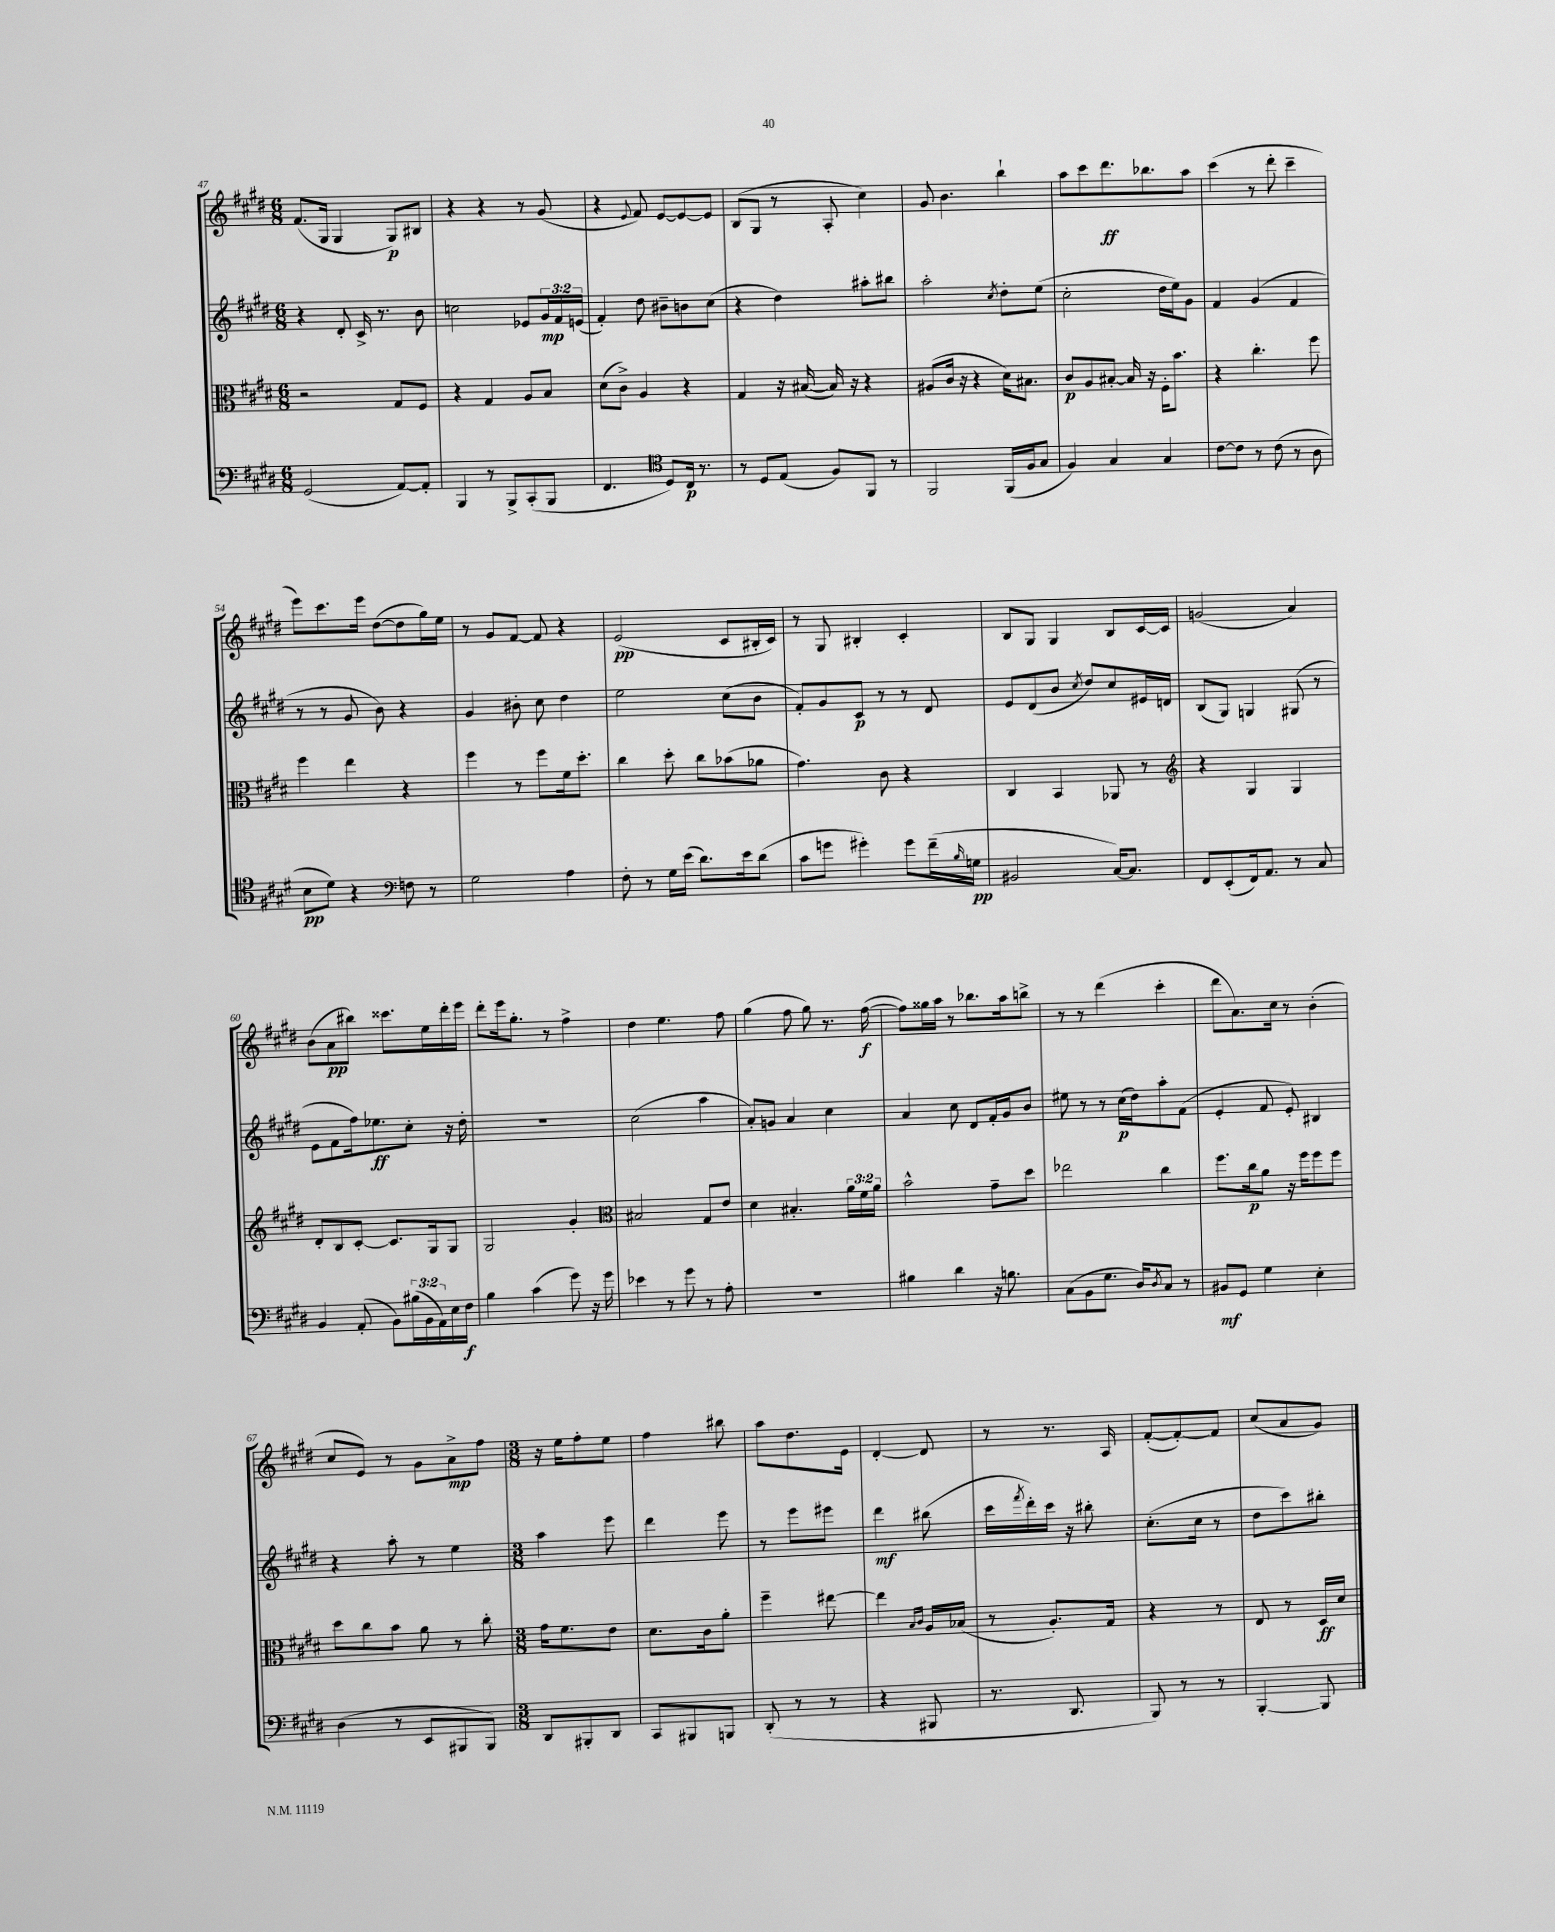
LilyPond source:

<<
\new StaffGroup <<
\new Staff = "s0" {
    \clef treble \key e \major \numericTimeSignature \time 6/8
    fis'8.( gis16 gis4 gis8\p) bis8 |
    r4 r4 r8 gis'8( |
    r4 \appoggiatura { e'8 } fis'8) e'8~ e'8~ e'8 |
    b8( gis8 r8 a8-. cis''4) |
    gis'8 b'4. b''4-! |
    a''8 cis'''8 dis'''8.\ff bes''8. a''8 |
    cis'''4( r8 dis'''8-. cis'''4-- |
    e'''8) cis'''8. e'''16 dis''8~( dis''8 gis''16) e''16 |
    r8 gis'8 fis'8~ fis'8 r4 |
    e'2\pp( cis'8 bis16-. cis'16) |
    r8 gis8 bis4-. cis'4-. |
    b8 gis8 gis4 b8 cis'16~ cis'16 |
    g'2( a'4) |
    b'8( a'8\pp bis''8) cisis'''8. e''16 dis'''16-. e'''16 |
    dis'''8-. e'''16 gis''8.-. r8 fis''4-> |
    dis''4 e''4. fis''8 |
    gis''4( fis''8 gis''8) r8. fis''16~\f( |
    fis''8) gisis''16 a''16 r8 bes''8. a''16 b''8-> |
    r8 r8 dis'''4( cis'''4-. |
    dis'''8 a'8.) cis''16 r8 b'4-.( |
    cis''8 e'8) r8 gis'8 a'8->\mp fis''8 |
    \numericTimeSignature \time 3/8 r16 e''16 fis''8-. e''8 |
    fis''4 bis''8 |
    a''8 dis''8. e'16 |
    dis'4~-. dis'8 |
    r8 r8. a16 |
    fis'8~-.( fis'8~-.) fis'8 |
    cis''8( a'8 gis'8) \bar "|." |
}
\new Staff = "s1" {
    \clef treble \key e \major \numericTimeSignature \time 6/8 \override Staff.TupletNumber.text = #tuplet-number::calc-fraction-text
    r4 dis'8-. cis'16-> r8. b'8 |
    c''2 ees'8 \tuplet 3/2 { gis'16\mp fis'16 e'16( } |
    fis'4-.) dis''8 bis'8-- b'8 cis''8( |
    r4 dis''4) ais''8-. bis''8 |
    a''2-. \acciaccatura { cis''8 } dis''8-. e''8( |
    cis''2-. dis''16 e''16) gis'8 |
    fis'4 gis'4( fis'4 |
    r8 r8 gis'8 b'8) r4 |
    gis'4 bis'8-. cis''8 dis''4 |
    e''2 cis''8( b'8 |
    fis'8-.) gis'8 cis'8\p r8 r8 dis'8 |
    e'8 dis'8( b'8 \acciaccatura { cis''8 } dis''8) cis''8 eis'16 d'16 |
    b8( gis8) g4 gis8( r8 |
    e'8 fis'8 fis''16) ees''8.\ff cis''8-. r16 dis''16-. |
    R2. |
    cis''2( a''4 |
    a'8-.) g'8 a'4 cis''4 |
    a'4 cis''8 dis'8 fis'16-. gis'16 b'8 |
    eis''8 r8 r8 cis''16\p( dis''16) a''8-. fis'8( |
    e'4-. fis'8 e'8-.) bis4 |
    r4 a''8-. r8 e''4 |
    \numericTimeSignature \time 3/8 a''4 e'''8 |
    dis'''4 e'''8 |
    r8 e'''8 eis'''8 |
    dis'''4\mf bis''8( |
    cis'''16 \acciaccatura { fis'''8 } dis'''16-.) cis'''16 r16 bis''8-. |
    cis''8.-.( cis''16 r8 |
    dis''8 cis'''8) bis''8-. \bar "|." |
}
\new Staff = "s2" {
    \clef alto \key e \major \numericTimeSignature \time 6/8 \override Staff.TupletNumber.text = #tuplet-number::calc-fraction-text
    r2 gis8 fis8 |
    r4 gis4 a8 b8 |
    dis'8( cis'8->) a4 r4 |
    gis4 r16 bis16~( bis16) r16 r4 |
    ais8( cis'16 r16 r4 dis'16) bis8. |
    cis'8\p a8 bis8~-. bis16 r16 fis16-. b'8. |
    r4 cis''4.-. fis''8 |
    fis''4 e''4 r4 |
    fis''4 r8 fis''8 fis'16 dis''8.-. |
    cis''4 dis''8-. cis''8 bes'8( aes'8 |
    gis'4.) cis'8 r4 |
    cis4 b,4 aes,8 r8 |
    \clef treble r4 gis4 gis4 |
    dis'8-. b8 cis'8~-. cis'8. gis16 gis8 |
    gis2 gis'4-. |
    \clef alto bis2 gis8 e'8 |
    dis'4 bis4.-. \tuplet 3/2 { a'16 fis'16 a'16 } |
    b'2-^ gis'8-- dis''8 |
    ees''2 cis''4 |
    fis''8. cis''16\p a'8 r16 fis''16 fis''8 fis''8 |
    dis''8 cis''8 b'8 a'8 r8 cis''8-. |
    \numericTimeSignature \time 3/8 gis'16 fis'8. e'8 |
    dis'8. cis'16 a'8-. |
    fis''4-- eis''8~ |
    eis''4 \grace { b16 cis'16 } a16 bes16( |
    r8 a8.-.) gis16 |
    r4 r8 |
    e8 r8 dis16\ff dis'16 \bar "|." |
}
\new Staff = "s3" {
    \clef bass \key e \major \numericTimeSignature \time 6/8 \override Staff.TupletNumber.text = #tuplet-number::calc-fraction-text
    gis,2( a,8~) a,8-. |
    b,,4 r8 b,,8-> cis,8-.( b,,8 |
    fis,4. \clef tenor dis8) cis16\p r8. |
    r8 dis8 e8( fis8) fis,8 r8 |
    fis,2 fis,16( fis16 gis8 |
    fis4) gis4 gis4 |
    cis'8~ cis'8 r8 cis'8( r8 a8 |
    b8\pp dis'8) r4 \clef bass f8 r8 |
    gis2 a4 |
    fis8-. r8 gis16 e'16( dis'8.) e'16 dis'8( |
    cis'8 g'8 gis'4-.) gis'8 fis'16--( \grace { b16 } g16\pp |
    bis,2 cis16~) cis8. |
    fis,8 e,8-.( fis,16) a,8. r8 cis8 |
    b,4 a,8-.( b,8) \tuplet 3/2 { bis16( b,16 a,16) } e16 fis16\f |
    b4 cis'4( gis'8) r16 gis'16 |
    ees'4 r8 gis'8 r8 a8-. |
    R2. |
    bis4 dis'4 r16 b8. |
    cis8( b,8 gis8. dis16) \acciaccatura { dis8 } cis8 r8 |
    bis,8\mf gis,8 gis4 e4-. |
    dis4( r8 e,8 bis,,8 bis,,8) |
    \numericTimeSignature \time 3/8 dis,8 bis,,8-. dis,8 |
    cis,8 bis,,8 b,,8 |
    dis,8-.( r8 r8 |
    r4 bis,,8 |
    r8. dis,8. |
    b,,8) r8 r8 |
    b,,4~-. b,,8 \bar "|." |
}
>>
>>
\layout { \context { \Score currentBarNumber = #47 } }
